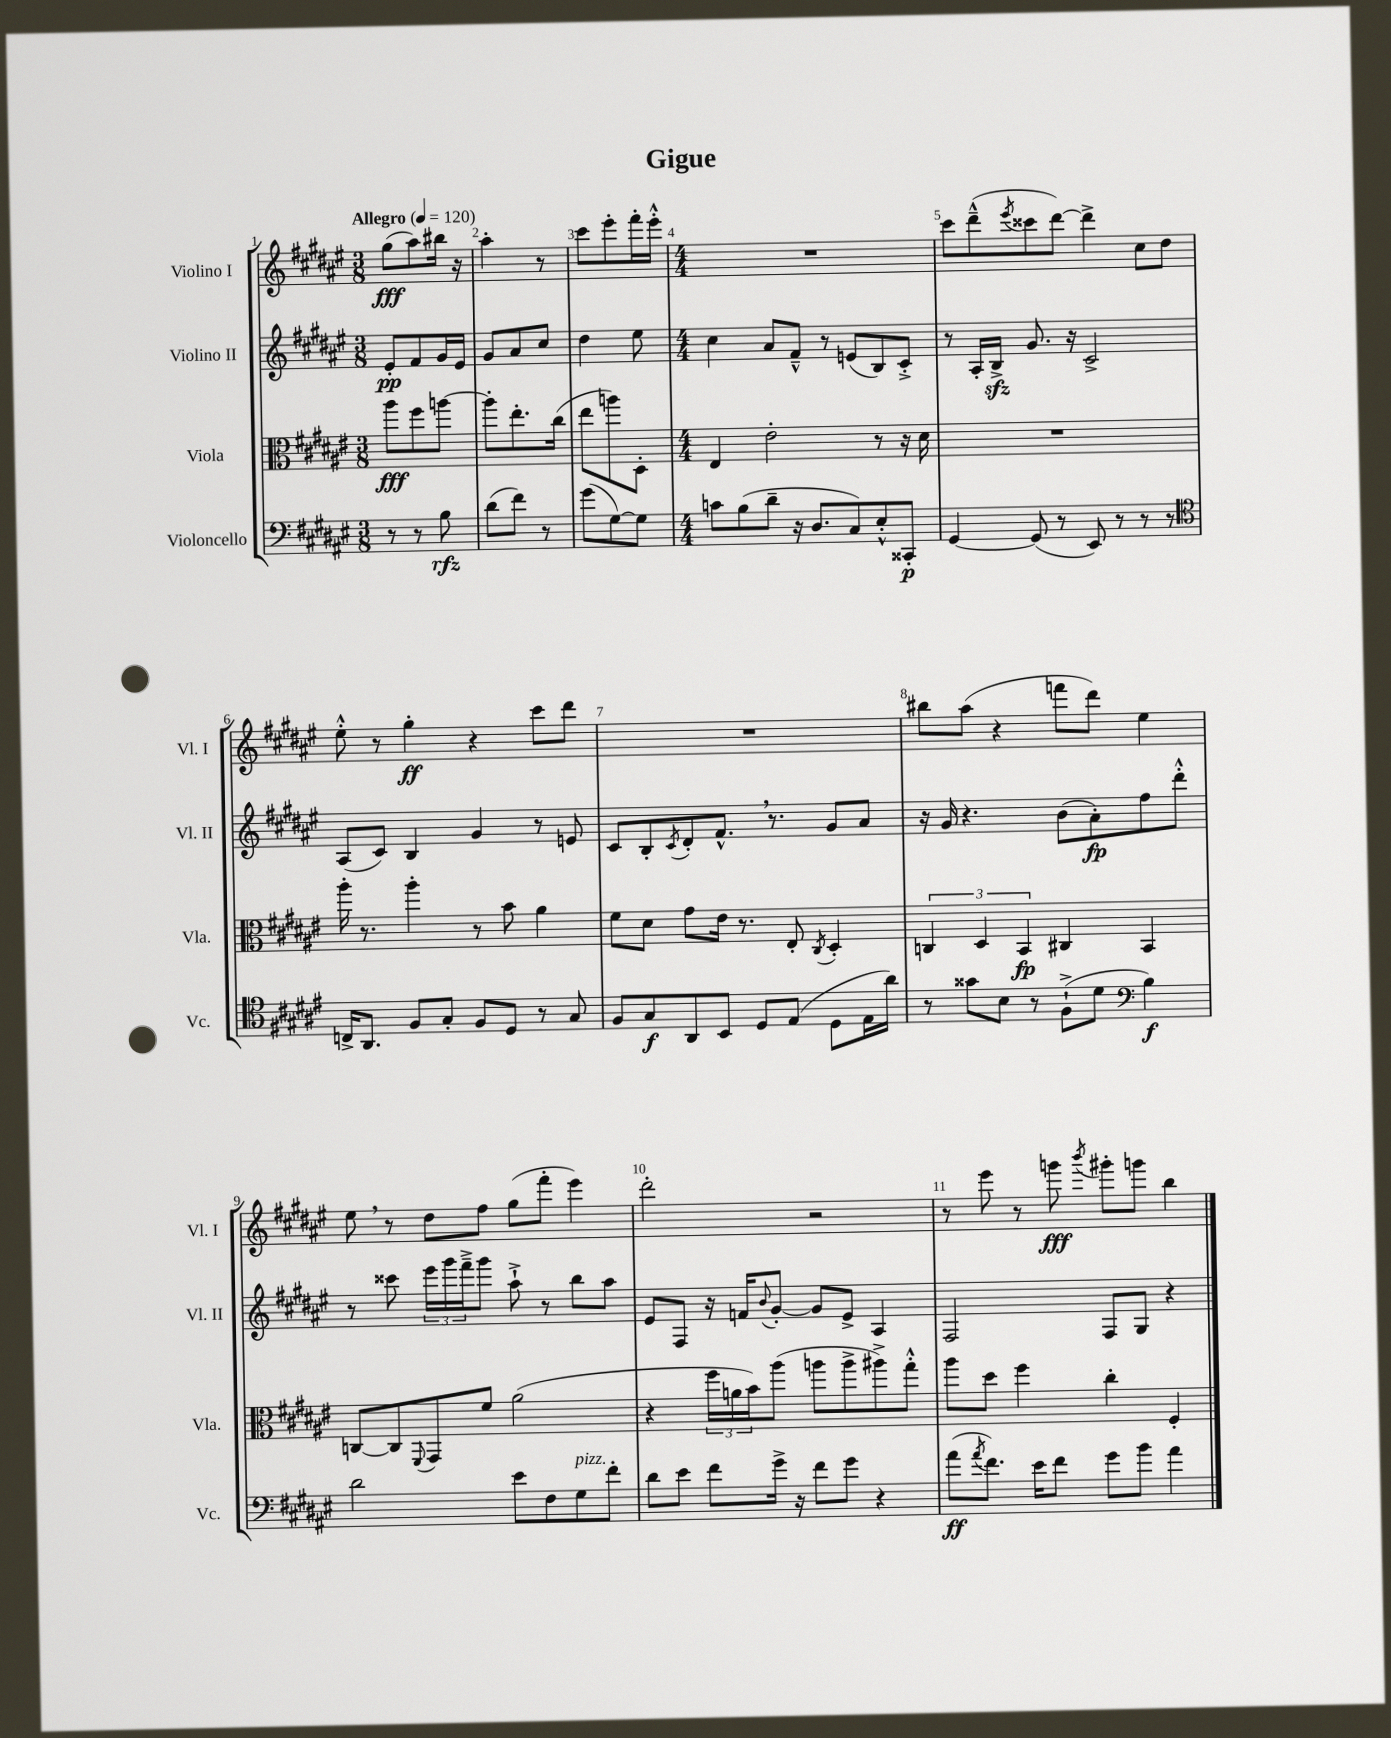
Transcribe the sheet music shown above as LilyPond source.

\header { title = "Gigue" }
<<
\new StaffGroup <<
\new Staff = "s0" \with { instrumentName = "Violino I" shortInstrumentName = "Vl. I" } {
    \clef treble \key fis \major \numericTimeSignature \time 3/8 \tempo "Allegro" 4 = 120
    gis''8\fff( ais''8) bis''16 r16 |
    ais''4-. r8 |
    cis'''8 eis'''8-. fis'''16-. eis'''16-.-^ |
    \numericTimeSignature \time 4/4 R1 |
    cis'''8 dis'''8---^( \acciaccatura { eis'''8 } cisis'''8 dis'''8~) dis'''4-> cis''8 dis''8 |
    eis''8-.-^ r8 gis''4-.\ff r4 cis'''8 dis'''8 |
    R1 |
    bis''8 ais''8( r4 f'''8 dis'''8) eis''4 |
    eis''8 \breathe r8 dis''8 fis''8 gis''8( fis'''8-. eis'''4) |
    dis'''2-. r2 |
    r8 eis'''8 r8 g'''8\fff \acciaccatura { b'''8 } gis'''8-. g'''8 b''4 \bar "|." |
}
\new Staff = "s1" \with { instrumentName = "Violino II" shortInstrumentName = "Vl. II" } {
    \clef treble \key fis \major \numericTimeSignature \time 3/8
    eis'8-.\pp fis'8 gis'16 eis'16 |
    gis'8 ais'8 cis''8 |
    dis''4 eis''8 |
    \numericTimeSignature \time 4/4 cis''4 ais'8 fis'8---^ r8 e'8( b8) cis'8-.-> |
    r8 ais16-. b16->\sfz gis'8. r16 cis'2-> |
    ais8( cis'8) b4 gis'4 r8 e'8 |
    cis'8 b8-. \acciaccatura { cis'8 } dis'8-. fis'8.-^ \breathe r8. gis'8 ais'8 |
    r16 gis'16 r4. b'8( ais'8-.\fp) fis''8 dis'''8-.-^ |
    r8 cisis'''8 \tuplet 3/2 { eis'''16 gis'''16 fis'''16---> } gis'''8 ais''8-!-> r8 b''8 ais''8 |
    eis'8 fis8 r16 f'16 \appoggiatura { b'8 } gis'8~-. gis'8 eis'8-> ais4 |
    fis2 fis8 gis8 r4 \bar "|." |
}
\new Staff = "s2" \with { instrumentName = "Viola" shortInstrumentName = "Vla." } {
    \clef alto \key fis \major \numericTimeSignature \time 3/8
    ais''8\fff fis''8 a''8~ |
    a''8-. eis''8.-. cis''16( |
    eis''8 a''8) dis8-. |
    \numericTimeSignature \time 4/4 eis4 eis'2-. r8 r16 dis'16 |
    R1 |
    ais''16-. r8. ais''4-. r8 b'8 ais'4 |
    fis'8 dis'8 gis'8 eis'16 r8. eis8-. \acciaccatura { cis8 } dis4-. |
    \tuplet 3/2 { c4 dis4 b,4\fp } cis4 b,4 |
    c8~ c8 \appoggiatura { fis,8 } gis,8 fis'8 ais'2( |
    r4 \tuplet 3/2 { fis''16 a'16 b'16) } ais''8( a''8 a''8-> ais''8->) gis''8-.-^ |
    ais''8 dis''8 fis''4 cis''4-. fis4-. \bar "|." |
}
\new Staff = "s3" \with { instrumentName = "Violoncello" shortInstrumentName = "Vc." } {
    \clef bass \key fis \major \numericTimeSignature \time 3/8
    r8 r8 b8\rfz |
    dis'8( fis'8) r8 |
    gis'8( gis8~) gis8 |
    \numericTimeSignature \time 4/4 c'8 b8( dis'8-- r16 dis8. cis8) eis8-.-^ cisis,8-.\p |
    gis,4~ gis,8( r8 eis,8) r8 r8 r8 |
    \clef tenor c16-> ais,8. fis8 gis8-. fis8 dis8 r8 gis8 |
    fis8 gis8\f ais,8 b,8 dis8 eis8( dis8 eis16 ais'16) |
    r8 gisis'8 b8 r8 fis8-!->( dis'8 \clef bass b4\f) |
    dis'2 eis'8 fis8 gis8^\markup { \italic "pizz." } fis'8-. |
    dis'8 eis'8 fis'8 gis'16-> r16 fis'8 gis'8 r4 |
    ais'8\ff( \acciaccatura { ais'8 } fis'8.) eis'16 fis'8 gis'8 b'8 ais'4 \bar "|." |
}
>>
>>
\layout { \context { \Score \override BarNumber.break-visibility = ##(#f #t #t) barNumberVisibility = #all-bar-numbers-visible } }
